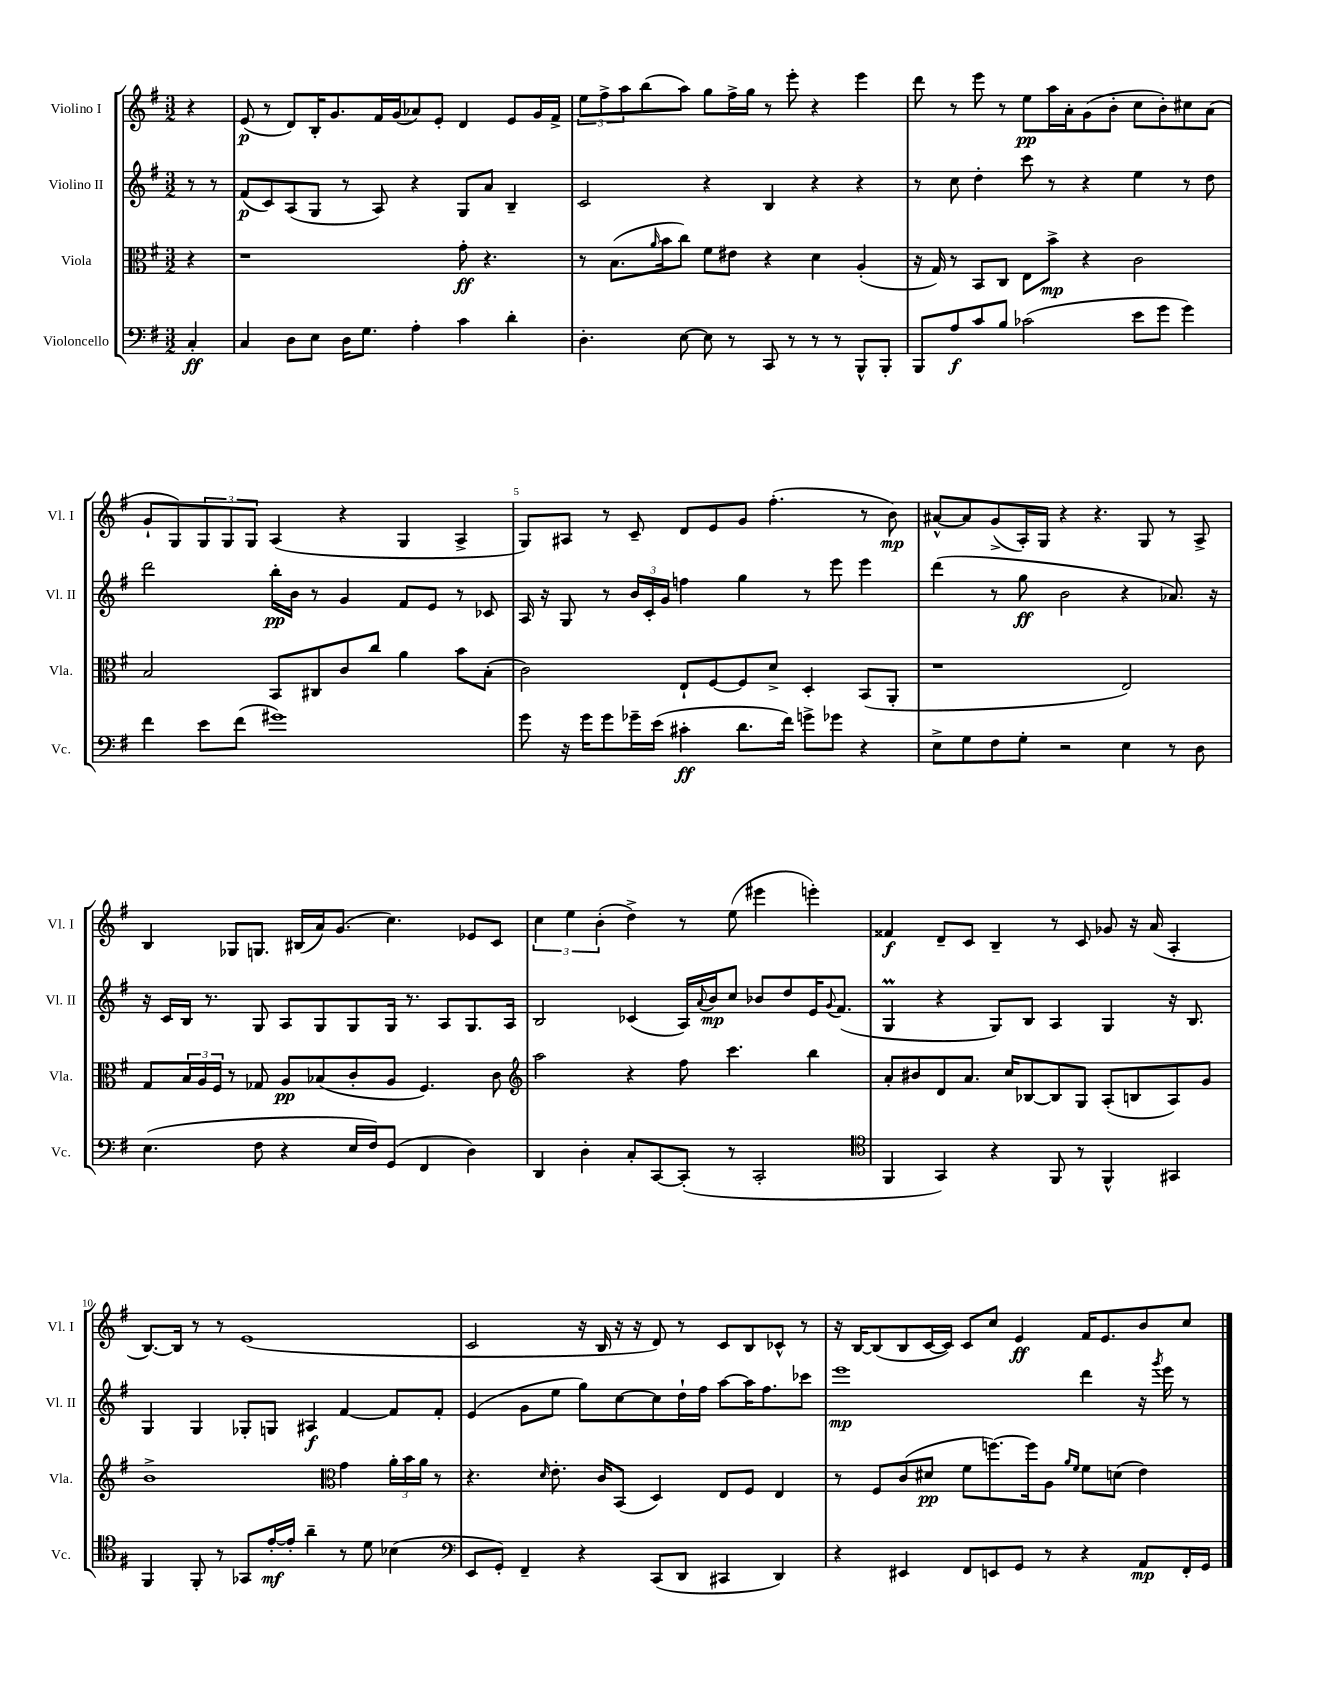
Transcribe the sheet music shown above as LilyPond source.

<<
\new StaffGroup <<
\new Staff = "s0" \with { instrumentName = "Violino I" shortInstrumentName = "Vl. I" } {
    \clef treble \key g \major \numericTimeSignature \time 3/2 \partial 4
    r4 |
    e'8\p( r8 d'8) b16-. g'8. fis'16 g'16( aes'8) e'8-. d'4 e'8 g'16 fis'16-> |
    \tuplet 3/2 { e''8 fis''8-> a''8 } b''8( a''8) g''8 fis''16-> g''16 r8 e'''8-. r4 e'''4 |
    d'''8 r8 e'''8 r8 e''8\pp a''16 a'16-. g'8( b'8-. c''8 b'8-.) cis''8 a'8( |
    g'8-! g8) \tuplet 3/2 { g8 g8 g8 } a4( r4 g4 a4-> |
    g8) ais8 r8 c'8-- d'8 e'8 g'8 fis''4.-.( r8 b'8\mp) |
    ais'8~-^ ais'8 g'8->( a16-.) g16 r4 r4. g8 r8 a8-> |
    b4 ges8 g8. bis16( a'16) g'8.( c''4.) ees'8 c'8 |
    \tuplet 3/2 { c''4 e''4 b'4-.( } d''4->) r8 e''8( eis'''4 e'''4-.) |
    fisis'4\f d'8-- c'8 b4-- r8 c'8 ges'8 r16 a'16( a4-. |
    b8.~) b16 r8 r8 e'1( |
    c'2 r16 b16 r16 r16 d'8) r8 c'8 b8 ces'8-^ r8 |
    r16 b16~ b8( b8 c'16~ c'16) c'8 c''8 e'4\ff fis'16 e'8. b'8 c''8 \bar "|." |
}
\new Staff = "s1" \with { instrumentName = "Violino II" shortInstrumentName = "Vl. II" } {
    \clef treble \key g \major \numericTimeSignature \time 3/2 \partial 4
    r8 r8 |
    fis'8\p( c'8) a8( g8 r8 a8) r4 g8 a'8 b4-- |
    c'2 r4 b4 r4 r4 |
    r8 c''8 d''4-. c'''8 r8 r4 e''4 r8 d''8 |
    d'''2 b''16-.\pp b'16 r8 g'4 fis'8 e'8 r8 ces'8 |
    a16 r16 g8 r8 \tuplet 3/2 { b'16 c'16-. g'16 } f''4 g''4 r8 e'''8 e'''4 |
    d'''4( r8 g''8\ff b'2 r4 aes'8.) r16 |
    r16 c'16 b16 r8. g8 a8 g8 g8 g16 r8. a8 g8. a16 |
    b2 ces'4( a16) \appoggiatura { a'8 } b'16\mp c''8 bes'8 d''8 e'16 \appoggiatura { g'8 } fis'8.( |
    g4\prall r4 g8) b8 a4 g4 r16 b8. |
    g4 g4 ges8-. g8 ais4\f fis'4~ fis'8 fis'8-. |
    e'4( g'8 e''8 g''8) c''8~ c''8 d''16-! fis''16 a''8~ a''16 fis''8. ces'''8 |
    e'''1\mp d'''4 r16 \acciaccatura { g'''8 } e'''16 r8 \bar "|." |
}
\new Staff = "s2" \with { instrumentName = "Viola" shortInstrumentName = "Vla." } {
    \clef alto \key g \major \numericTimeSignature \time 3/2 \partial 4
    r4 |
    r1 g'8-.\ff r4. |
    r8 b8.( \grace { a'16 } b'16 c''8) fis'8 eis'8 r4 d'4 a4-.( |
    r16 g16) r8 b,8 c8 e8 b'8->\mp r4 c'2 |
    b2 b,8 cis8 c'8 c''8 a'4 b'8 b8-.( |
    c'2) e8-! fis8~ fis8 d'8-> d4-. b,8( a,8-. |
    r1 e2) |
    g8 \tuplet 3/2 { b16 a16 fis16 } r8 ges8 a8\pp bes8( c'8-. a8 fis4.) c'8 |
    \clef treble a''2 r4 fis''8 c'''4. b''4 |
    a'8-. bis'8 d'8 a'8. c''16 bes8~ bes8 g8 a8-.( b8 a8) g'8 |
    b'1-> \clef alto g'4 \tuplet 3/2 { a'16-. b'16 a'16 } r8 |
    r4. \grace { d'16 } e'8.-. c'16 b,8( d4) e8 fis8 e4 |
    r8 fis8 c'8( dis'8\pp fis'8 f''8.~) f''16 a8 \grace { a'16 fis'16 } fis'8 d'8( e'4) \bar "|." |
}
\new Staff = "s3" \with { instrumentName = "Violoncello" shortInstrumentName = "Vc." } {
    \clef bass \key g \major \numericTimeSignature \time 3/2 \partial 4
    c4-.\ff |
    c4 d8 e8 d16 g8. a4-. c'4 d'4-. |
    d4.-. e8~ e8 r8 c,8 r8 r8 r8 b,,8-^ b,,8-. |
    b,,8 a8\f c'8 b8 ces'2( e'8 g'8 g'4) |
    fis'4 e'8 fis'8( gis'1) |
    g'8 r16 g'16 g'8 ges'16-- e'16( cis'4-.\ff d'8. fis'16) g'8-> ges'8 r4 |
    e8-> g8 fis8 g8-. r2 e4 r8 d8 |
    e4.( fis8 r4 e16 fis16) g,8( fis,4 d4) |
    d,4 d4-. c8-. c,8~ c,8-.( r8 c,2-. |
    \clef tenor fis,4 g,4) r4 fis,8 r8 fis,4-^ gis,4 |
    fis,4 fis,8-. r8 ges,8 e'16~-.\mf e'16-. a'4-- r8 d'8 bes4( |
    \clef bass e,8 g,8-.) fis,4-- r4 c,8( d,8 cis,4 d,4) |
    r4 eis,4 fis,8 e,8 g,8 r8 r4 a,8\mp fis,16-. g,16 \bar "|." |
}
>>
>>
\layout { \context { \Score \override BarNumber.break-visibility = ##(#f #t #t) barNumberVisibility = #(every-nth-bar-number-visible 5) } }
